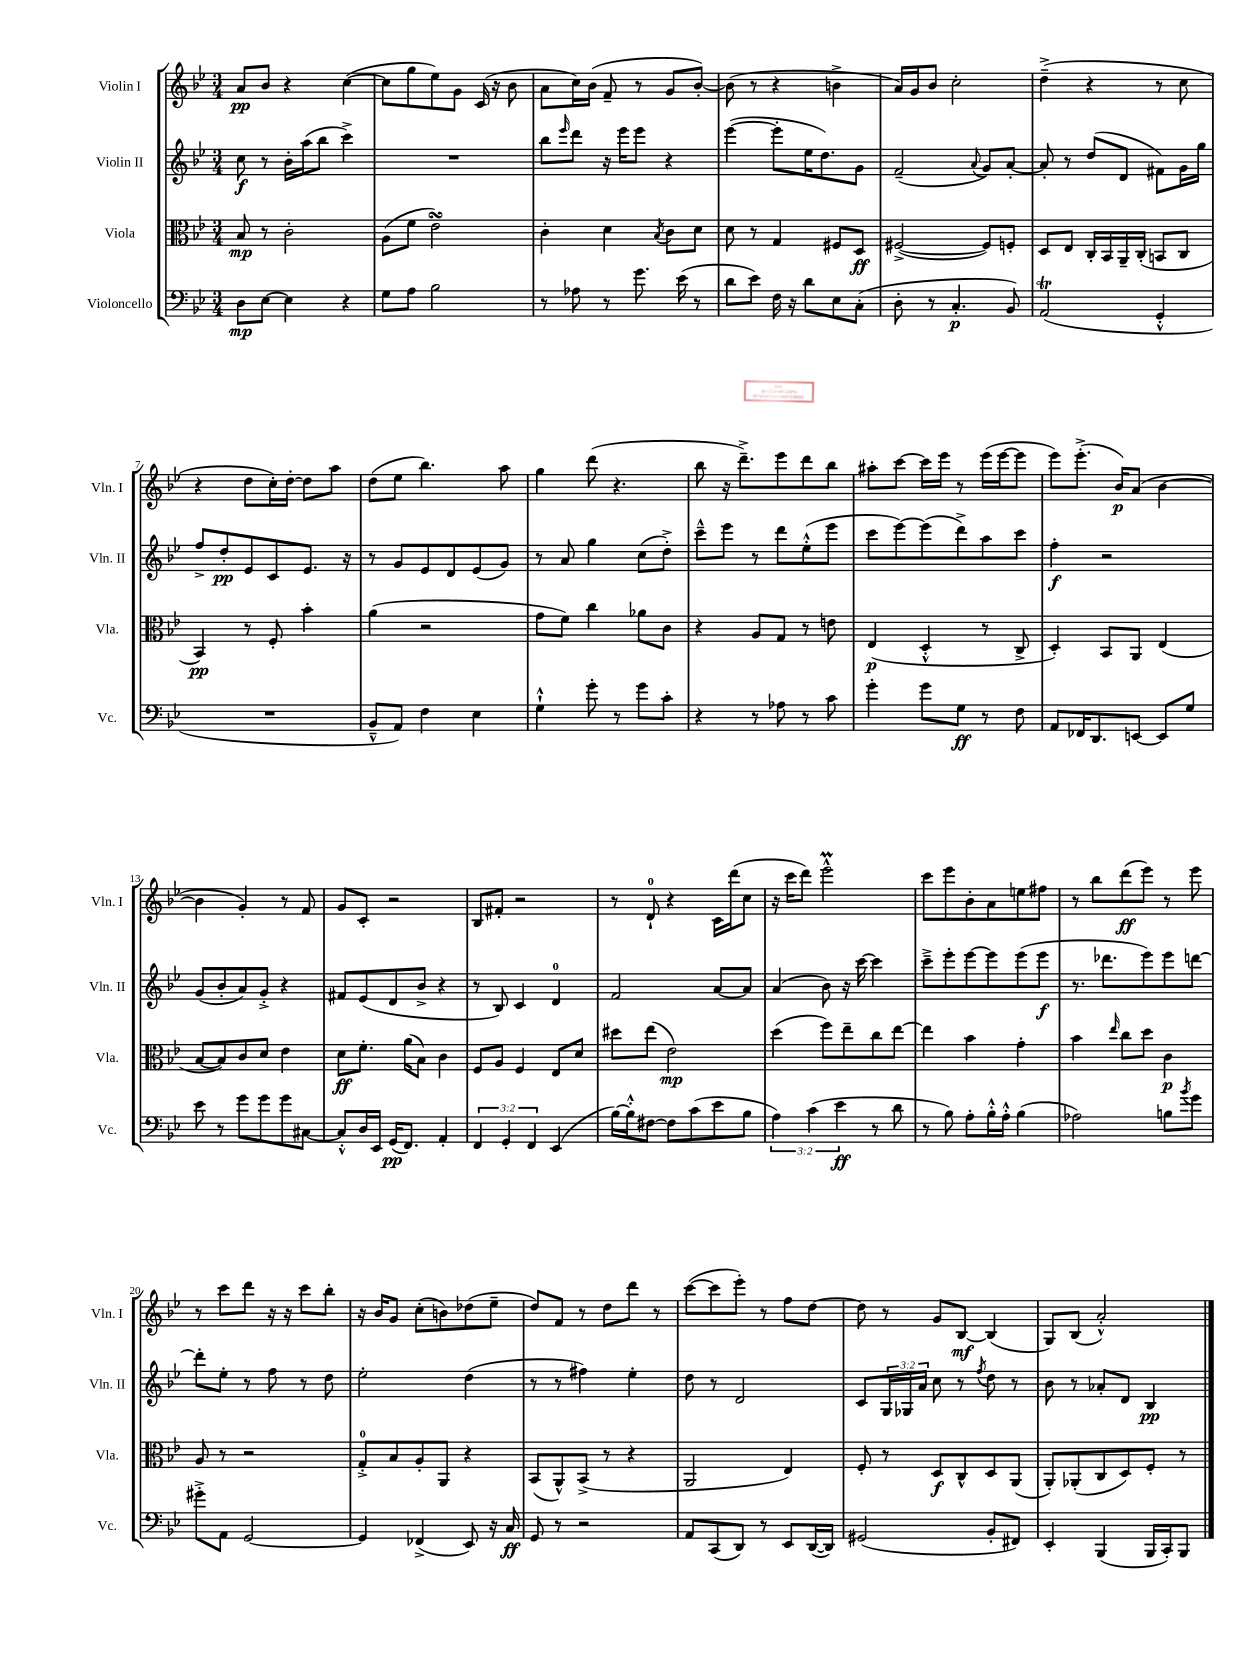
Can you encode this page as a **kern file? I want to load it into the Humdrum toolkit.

**kern	**kern	**kern	**kern
*staff4	*staff3	*staff2	*staff1
*clefF4	*clefC3	*clefG2	*clefG2
*k[b-e-]	*k[b-e-]	*k[b-e-]	*k[b-e-]
*M3/4	*M3/4	*M3/4	*M3/4
8D	8B-	8cc	8a
[8E-	8r	8r	8b-
4E-]	2c'	16b-'	4r
.	.	(16aa	.
.	.	8bb-	.
4r	.	4ccc^)	([4cc
=	=	=	=
8G	(8A	2.r	8cc]
8A	8f	.	8gg
2B-	2e-)	.	8ee-)
.	.	.	8g
.	.	.	(16c
.	.	.	16r
.	.	.	8b-
=	=	=	=
8r	4c'	8bb-	8a
.	.	16qqeee-	.
8A-	.	8ddd	16cc)
.	.	.	(16b-
8r	4d	16r	8f~
.	.	16eee-	.
8.g	.	8eee-	8r
.	8qB-	.	.
.	8c	4r	8g
(16e-	.	.	.
8r	8d	.	[8b-')
=	=	=	=
8d	8d	([4eee-	(8b-]
8e-)	8r	.	8r
16F	4G	8eee-']	4r
16r	.	.	.
8d	.	16ee-	.
.	.	8.dd)	.
8E-	8F#	.	4b^
(8C'	8D	8g	.
=	=	=	=
8D'	([2F#^	(2f~	16a)
.	.	.	16g
8r	.	.	8b-
4.C'	.	.	2cc'
.	.	8qqa	.
.	8F#])	8g)	.
8BB-)	8F'	[8a'	.
=	=	=	=
(2AA	8D	8a']	(4dd~^
.	8E-	8r	.
.	16C'	(8dd	4r
.	16BB-	.	.
.	16AA~	8d	.
.	(16C'	.	.
4GG'^^	8BB	8f#)	8r
.	8C	16g	8cc
.	.	16gg	.
=	=	=	=
2.r	4BB-)	8ff^	4r
.	.	8dd'	.
.	8r	8e-	8dd
.	8F'	8c	16cc')
.	.	.	[16dd'
.	4b-'	8.e-	8dd]
.	.	.	8aa
.	.	16r	.
=	=	=	=
8BB-~^^	(4a	8r	(8dd
8AA)	.	8g	8ee-
4F	2r	8e-	4.bb-)
.	.	8d	.
4E-	.	(8e-	.
.	.	8g)	8aa
=	=	=	=
4G`^^	8g	8r	4gg
.	8f)	8a	.
8g'	4cc	4gg	(8ddd
8r	.	.	4.r
8g	8a-	(8cc	.
8c'	8c	8dd'^)	.
=	=	=	=
4r	4r	8ccc~^^	8bb-
.	.	8eee-	16r
.	.	.	8.ddd~^)
8r	8A	8r	.
8A-	8G	8ddd	8eee-
8r	8r	(8ee-'^^	8ddd
8c	8e	8eee-	8bb-
=	=	=	=
4g'	(4E-	8ccc	8aa#'
.	.	[8eee-)	[8ccc
8g	4D'^^	(8eee-]	16ccc]
.	.	.	16eee-
8G	.	8ddd^)	8r
8r	8r	8aa	(16eee-
.	.	.	[16eee-
8F	8C^	8ccc	8eee-]
=	=	=	=
8AA	4D')	4ff'	8eee-)
16FF-	.	.	(8.eee-'^
8.DD	.	.	.
.	8BB-	2r	.
.	.	.	16b-)
[8EE	8AA	.	(8a
8EE]	(4E-	.	[4b-
8G	.	.	.
=	=	=	=
8e-	[8B-	(8g	4b-]
8r	8B-])	8b-'	.
8g	8c	8a)	4g')
8g	8d	8g'^	.
8g	4e-	4r	8r
[8C#	.	.	8f
=	=	=	=
8C#'^^]	8d	8f#	8g
16D	8.f'	(8e-	8c'
16EE-	.	.	.
(16GG	.	8d	2r
8.FF)	(16a	.	.
.	8B-)	8b-^	.
4AA'	4c	4r	.
=	=	=	=
6FF	8F	8r	8B-
.	8A	8B-)	8f#'
6GG'	.	.	.
.	4F	4c	2r
6FF	.	.	.
(4EE-	8E-	4d	.
.	8d	.	.
=	=	=	=
[16B-)	8dd#	2f	8r
16B-'^^]	.	.	.
[8F#	(8ee-	.	8d`
8F#]	2e-)	.	4r
(8c	.	.	.
8e-	.	[8a	16c
.	.	.	(16ddd
8B-	.	8a]	8cc
=	=	=	=
6A)	(4dd	(4a	16r
.	.	.	16ccc
.	.	.	8ddd)
(6c	.	.	.
.	8ff)	8b-)	2eee-^^
6e-	.	.	.
.	8ee-~	16r	.
.	.	[16ccc	.
8r	8cc	4ccc]	.
8d	[8ee-	.	.
=	=	=	=
8r	4ee-]	8ccc~^	8ccc
8B-)	.	8eee-'	8eee-
8A'	4b-	[8eee-	8b-'
16B-'^^	.	8eee-]	8a
16A'^^	.	.	.
(4B-	4g'	(8eee-	8ee
.	.	8eee-	8ff#
=	=	=	=
2A-)	4b-	8.r	8r
.	.	.	8bb-
.	.	8.ddd-	.
.	16qqee-	.	.
.	8cc	.	(8ddd
.	8dd	8eee-)	8eee-)
8B	4c	8eee-	8r
8qb-	.	.	.
8g	.	[8ddd	8eee-
=	=	=	=
8g#'^	8A	8ddd']	8r
8AA	8r	8ee-'	8ccc
[2GG	2r	8r	8ddd
.	.	8ff	16r
.	.	.	16r
.	.	8r	8ccc
.	.	8dd	8bb-'
=	=	=	=
4GG]	8G'^	2ee-'	16r
.	.	.	16b-
.	8B-	.	8g
(4FF-^	8A'	.	(8cc'
.	8AA	.	8b)
8EE-)	4r	(4dd	(8dd-
16r	.	.	8ee-~
16C	.	.	.
=	=	=	=
8GG	(8BB-	8r	8dd)
8r	8AA^^)	8r	8f
2r	(8BB-^	4ff#)	8r
.	8r	.	8dd
.	4r	4ee-'	8ddd
.	.	.	8r
=	=	=	=
8AA	2AA	8dd	([8ccc
(8CC	.	8r	8ccc]
8DD)	.	2d	8eee-')
8r	.	.	8r
8EE-	4E-)	.	8ff
([16DD	.	.	[8dd
16DD])	.	.	.
=	=	=	=
(2GG#	8F'	8c	8dd]
.	8r	24G	8r
.	.	24G-	.
.	.	24a	.
.	8D	8cc	8g
.	8C^^	8r	[8B-
.	.	8qff	.
8BB-'	8D	8dd	(4B-]
8FF#)	(8AA	8r	.
=	=	=	=
4EE-'	8AA')	8b-	8G)
.	(8AA-'	8r	(8B-
(4BBB-	8C	8a-'	2a'^^)
.	8D)	8d	.
16BBB-	8F'	4B-	.
16CC')	.	.	.
8BBB-	8r	.	.
==	==	==	==
*-	*-	*-	*-
